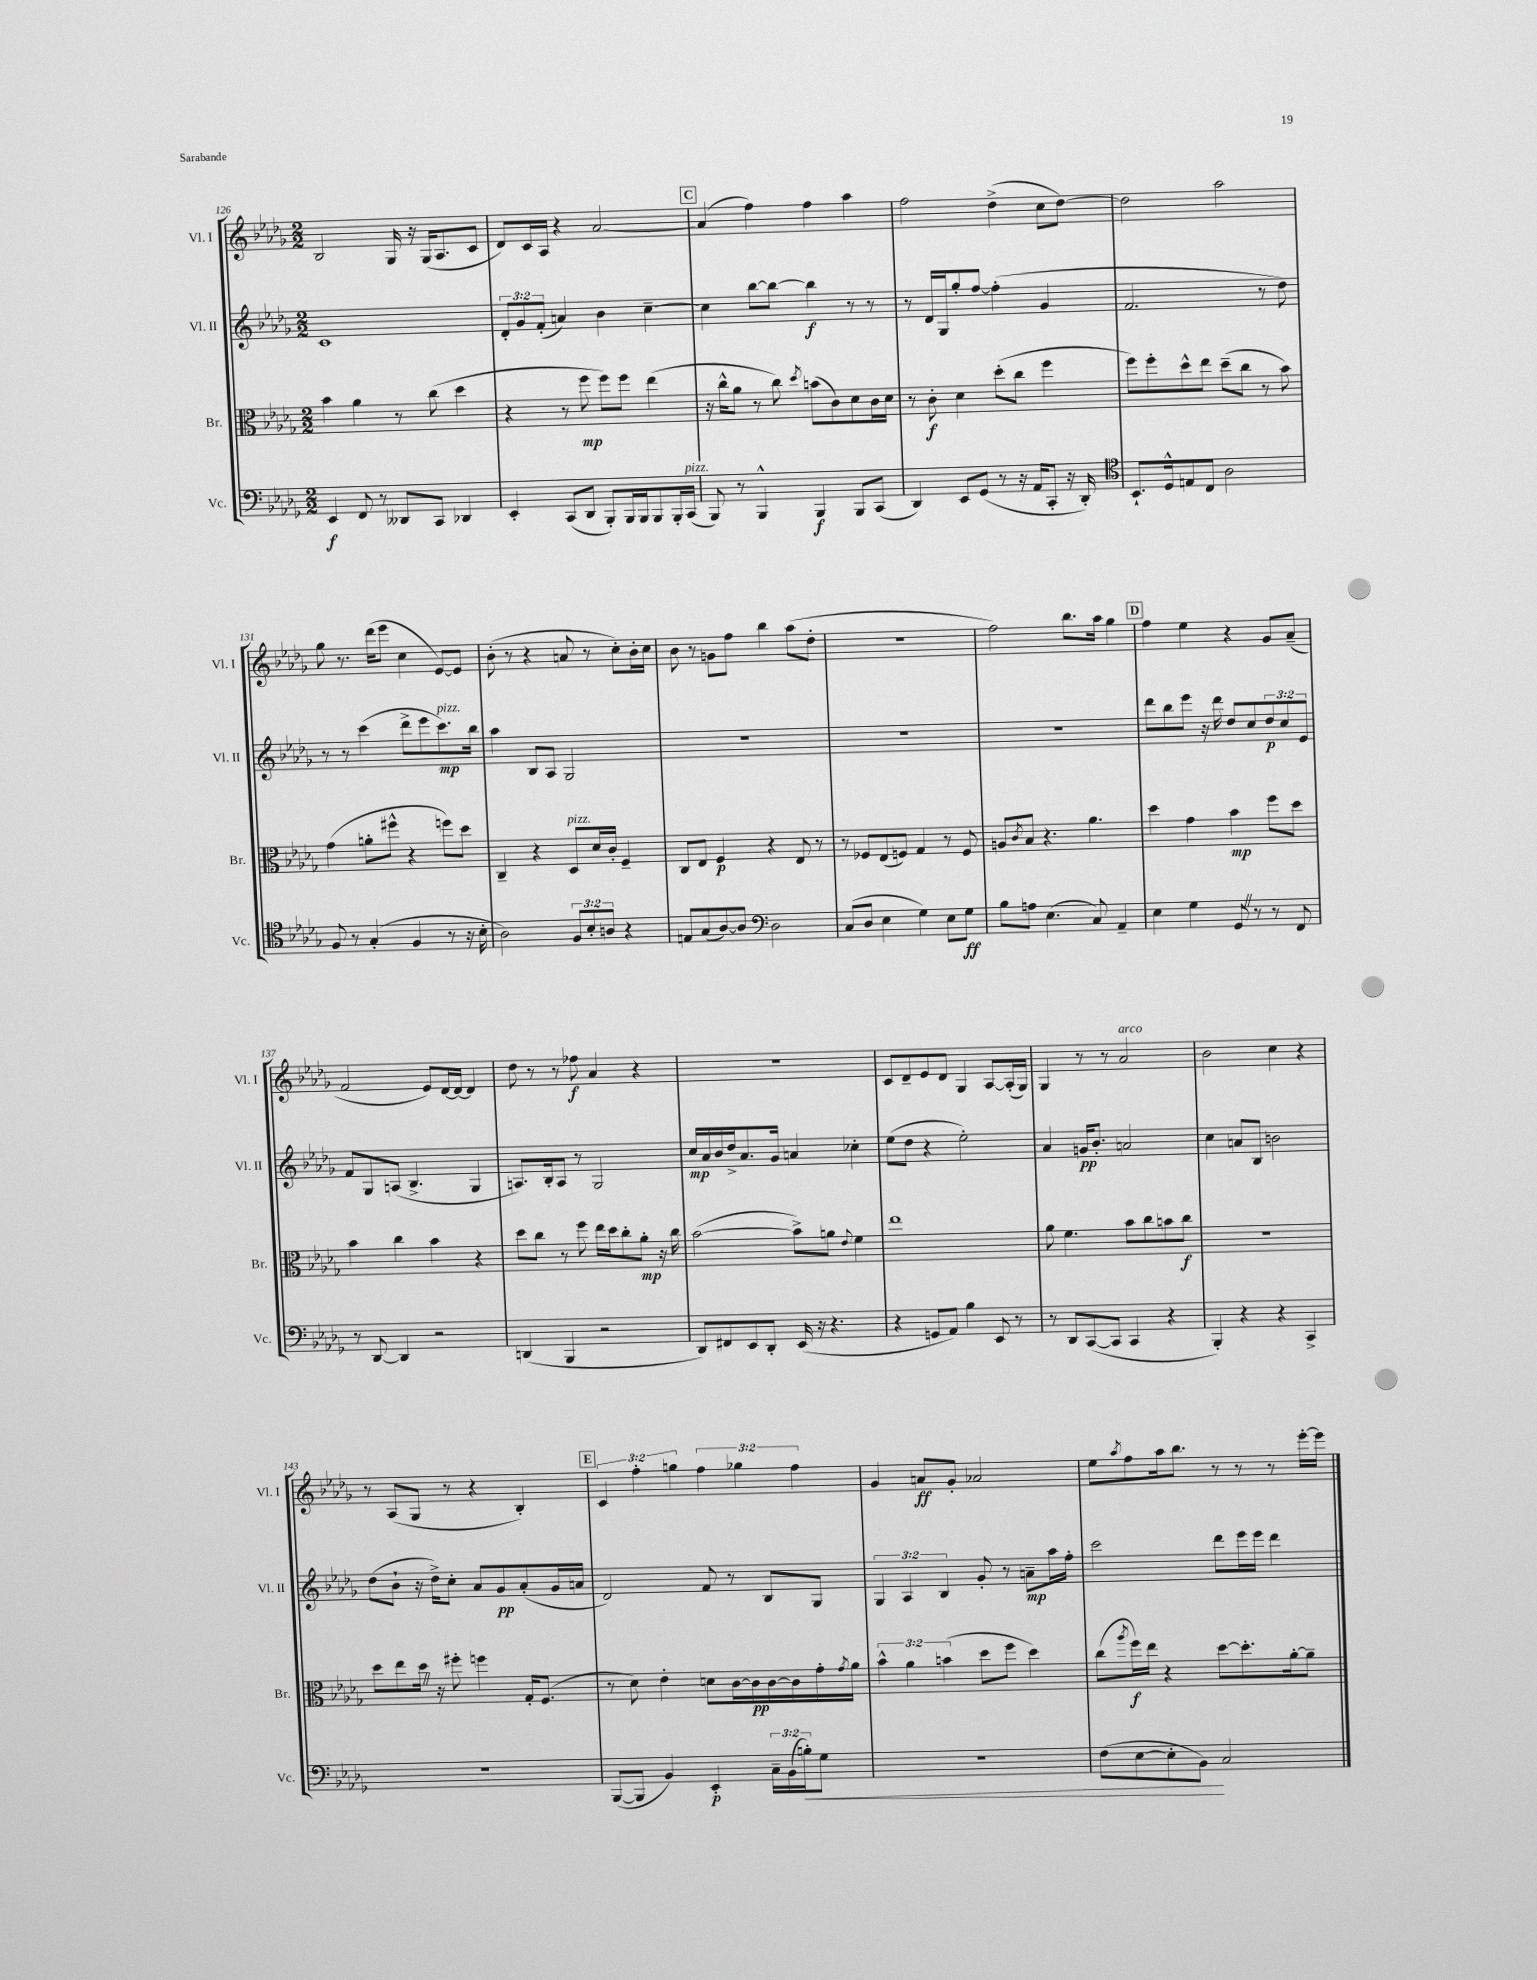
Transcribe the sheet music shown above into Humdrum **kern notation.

**kern	**kern	**kern	**kern
*staff4	*staff3	*staff2	*staff1
*clefF4	*clefC3	*clefG2	*clefG2
*k[b-e-a-d-g-]	*k[b-e-a-d-g-]	*k[b-e-a-d-g-]	*k[b-e-a-d-g-]
*M2/2	*M2/2	*M2/2	*M2/2
4EE-/	4b-\	1c	2B-/
8FF/	4a-\	.	.
8r	.	.	.
8DD--/L	8r	.	16G-/
.	.	.	16r
8CC/J	(8cc\	.	(16G-/LK
.	.	.	8.A-/
4DD-/	4dd-\	.	.
.	.	.	8c/J
=	=	=	=
4EE-'/	4r	12d-'/L	8d-/L)
.	.	12g-/	.
.	.	.	16c/L
.	.	(12f'/J	.
.	.	.	16A-/JJ
(8CC/L	8r	4a/)	4r
8DD-/J	8ff\	.	.
8BBB-'/L)	8ff\L)	4b-\	[2a-/
16BBB-/L	8ff\J	.	.
16BBB-/J	.	.	.
8BBB-/	(4ee-\	[4cc~\	.
16BBB-'/L	.	.	.
(16CC/JJ	.	.	.
=	=	=	=
8BBB-/)	16r	4cc\]	(4a-/]
.	16cc^^\LK	.	.
8r	8a-\J	.	.
4BBB-^^/	8r	[8bb-\L	4ff\)
.	8cc\)	8bb-\_J	.
.	8qdd-/	.	.
4BBB-/	(8b\L	4bb-\]	4ff\
.	8c\)	.	.
8BBB-/L	8d-\	8r	4aa-\
(8CC/J	16c\L	8r	.
.	16d-\JJ	.	.
=	=	=	=
4DD-/)	8r	8r	2ff\
.	8c'\	16d-/LL	.
.	.	16G-/J	.
8EE-/L	4d-\	8gg-'/	.
(8GG-/J	.	[8ff/J	.
8r	(8dd-'\L	(4ff'\]	(4dd-^\
16r	8cc\J	.	.
16AA-/LK	.	.	.
8CC'/J	4ff\	4g-/	8cc\L
16r	.	.	[8dd-\J)
16DD-'/)	.	.	.
=	=	=	=
*clefC4	*	*	*
8.BB-`/L	8ff\L)	2.f/	2dd-\]
.	8ff'\	.	.
16D-^^/k	.	.	.
8E/	8dd-^^\	.	.
8C/J	8ee-\J	.	.
2A-\	(8dd-~\L	.	2aa-\
.	8cc\J	.	.
.	8r	8r	.
.	8b-\)	8dd-\)	.
=	=	=	=
8F/	(4g-\	8r	8gg-\
8r	.	8r	8.r
(4G-'/	8a'\L	(4ccc\	.
.	.	.	(16ddd-\LK
.	8ff#^^\J	.	8eee-\J
4F/	4r	8ddd-^\L	4cc\
.	.	8eee-\	.
8r	8ff\L)	8.ccc\)	[8e-/L)
16r	8dd-\J	.	8e-/]J
16B-'\	.	16bb-\Jk	.
=	=	=	=
2A-\)	4C~/	4aa-\	(8b-'\
.	.	.	8r
.	4r	8B-/L	4r
.	.	8A-/J	.
12F/L	8D-/L	2G-/	8a/
12B-'/	.	.	.
.	16d-/L	.	8r
12A/J	.	.	.
.	16c'/JJ	.	.
4r	4F~/	.	8cc'\L)
.	.	.	16b-'\L
.	.	.	16cc\JJ
=	=	=	=
8E/L	8C/L	1r	8b-\
(8G-/	8E-/J	.	8r
[8A-/)	4F/	.	8g\L
8A-/]J	.	.	8ff\J
*clefF4	*	*	*
2D-\	4r	.	4bb-\
.	8E-/	.	(8aa-\L
.	8r	.	8dd-'\J
=	=	=	=
(8C/L	8r	1r	1r
8D-/J	8F-/L	.	.
4E-\	(8E-/	.	.
.	8F/J)	.	.
4G-\)	4G-/	.	.
8E-\L	8r	.	.
8G-\J	8F/	.	.
=	=	=	=
8B-\L	8A/L	1r	2ff\)
.	8qc/	.	.
8A\J	8B-/J	.	.
(4.E-\	4.r	.	.
.	.	.	8.bb-\L
8C/)	4.a-\	.	.
.	.	.	16aa-\Jk
4AA-~/	.	.	4gg-\
=	=	=	=
4E-\	4dd-\	8ddd-\L	4ff\
.	.	8bb-\	.
4G-\	4g-\	8eee-\J	4ee-\
.	.	16r	.
.	.	16ddd-\	.
8GG-/	4b-\	8dd-/L	4r
8r	.	8cc/	.
8r	8ff\L	12dd-/	8g-/L
.	.	12cc/	.
8FF/	8dd-\J	.	(8a-~/J
.	.	12e-/J	.
=	=	=	=
8r	4b-\	8f/L	2f/
[8DD-/	.	8G-/	.
4DD-/]	4cc\	(8A/J	.
.	.	4.B-^/	.
2r	4b-\	.	8e-/L)
.	.	.	[16d-/L
.	.	.	16d-/_JJ
.	4r	4G-/	4d-/]
=	=	=	=
(4DD/	8dd-\L	8.A/L)	8dd-\
.	8cc\J	.	8r
.	.	16B-'/k	.
4BBB-/	8r	8A/J	8r
.	8ff\	8r	8ff-\
2r	16ee-\LL	2G-/	4a-/
.	16dd-\J	.	.
.	8cc'\	.	.
.	8a-'\J	.	4r
.	16r	.	.
.	16cc\	.	.
=	=	=	=
8DD-/L)	([2b-\	16cc/LL	1r
.	.	16a-/	.
8FF#/	.	16b-/	.
.	.	16dd-^/J	.
8EE-/	.	8.a-/	.
8DD-'/J	.	.	.
.	.	16g-/Jk	.
(16EE-/	8b-^\]L)	4a/	.
16r	.	.	.
4.r	8a\J	.	.
.	8qqe-/	.	.
.	4f\	4cc-'\	.
=	=	=	=
4r	1ee-	(8ee-\L	8c/L
.	.	8dd-\J	8d-~/
8GG/L	.	4r	8e-/
8AA-/J)	.	.	8d-/J
4B-\	.	2ee-'\)	4G-/
8EE-/	.	.	[8A-/L
8r	.	.	(16A-'/]L
.	.	.	16G-/JJ)
=	=	=	=
8r	8a-\	4a-/	4G-/
8DD-/L	4.f\	.	.
([8CC/	.	16g/LK	8r
.	.	8.b-'/J	.
8CC/]J	.	.	8r
4CC/	8b-\L	2a/	2a-/
.	8cc\	.	.
4r	8b\	.	.
.	8cc\J	.	.
=	=	=	=
4BBB-'/)	1r	4cc\	2b-\
4r	.	8a/L	.
.	.	8B-/J	.
4r	.	2b\	4cc\
4CC^/	.	.	4r
=	=	=	=
1r	8dd-\L	(8dd-\L	8r
.	8ee-\	8b-`\J	(8A-/L
.	16dd-\Jk	16r	8G-/J
.	16r	16dd-^\LK)	.
.	8ff#'\	8cc'\J	8r
.	4ff\	8a-/L	4r
.	.	8g-/	.
.	16G-'/LK	(8a-'/	4B-'/)
.	(8.F/J	.	.
.	.	16g-/L	.
.	.	16a/JJ	.
=	=	=	=
([8BBB-/L	8r	2d-/)	6c/
8BBB-/]J	8d-\)	.	.
.	.	.	6ff'\
4BB-/)	4e-'\	.	.
.	.	.	6gg\
4EE-'/	8d\L	8f/	6ff\
.	[16c\L	8r	.
.	.	.	6gg-\
.	16c\]	.	.
24C~\LL	[16c\	8B-/L	.
(24BB-\	.	.	.
.	16c\]	.	.
24B'\J)	.	.	6ff\
8G-\J	16g-'\	8G-/J	.
.	8qg-/	.	.
.	16a-\JJ	.	.
=	=	=	=
1r	6b-^^\	6G-/	4g-/
.	6a-\	6A-/	.
.	.	.	8a/L
.	(6b\	6B-/	.
.	.	.	8g-'/J
.	8dd-\L	8g-'/	2a-/
.	8ff\J	8r	.
.	4dd-\)	8a~\L	.
.	.	16aa-\L	.
.	.	16ff'\JJ	.
=	=	=	=
(8F\L	(8cc\L	2ccc\	8ee-\L
.	8qaa-/	.	8qaa-/
[8E-\	16ff\L)	.	8ff\
.	16ee-\JJ	.	.
8E-'\]	4r	.	16aa-\k
.	.	.	8.bb-\J
8BB-\J)	.	.	.
2C/	[8dd-\L	8ddd-\L	8r
.	8.dd-'\]	16eee-\L	8r
.	.	16eee-\JJ	.
.	.	4ddd-\	8r
.	[16a-'\k	.	.
.	8a-~\]J	.	[16eee-'\LL
.	.	.	16eee-\]JJ
==	==	==	==
*-	*-	*-	*-
